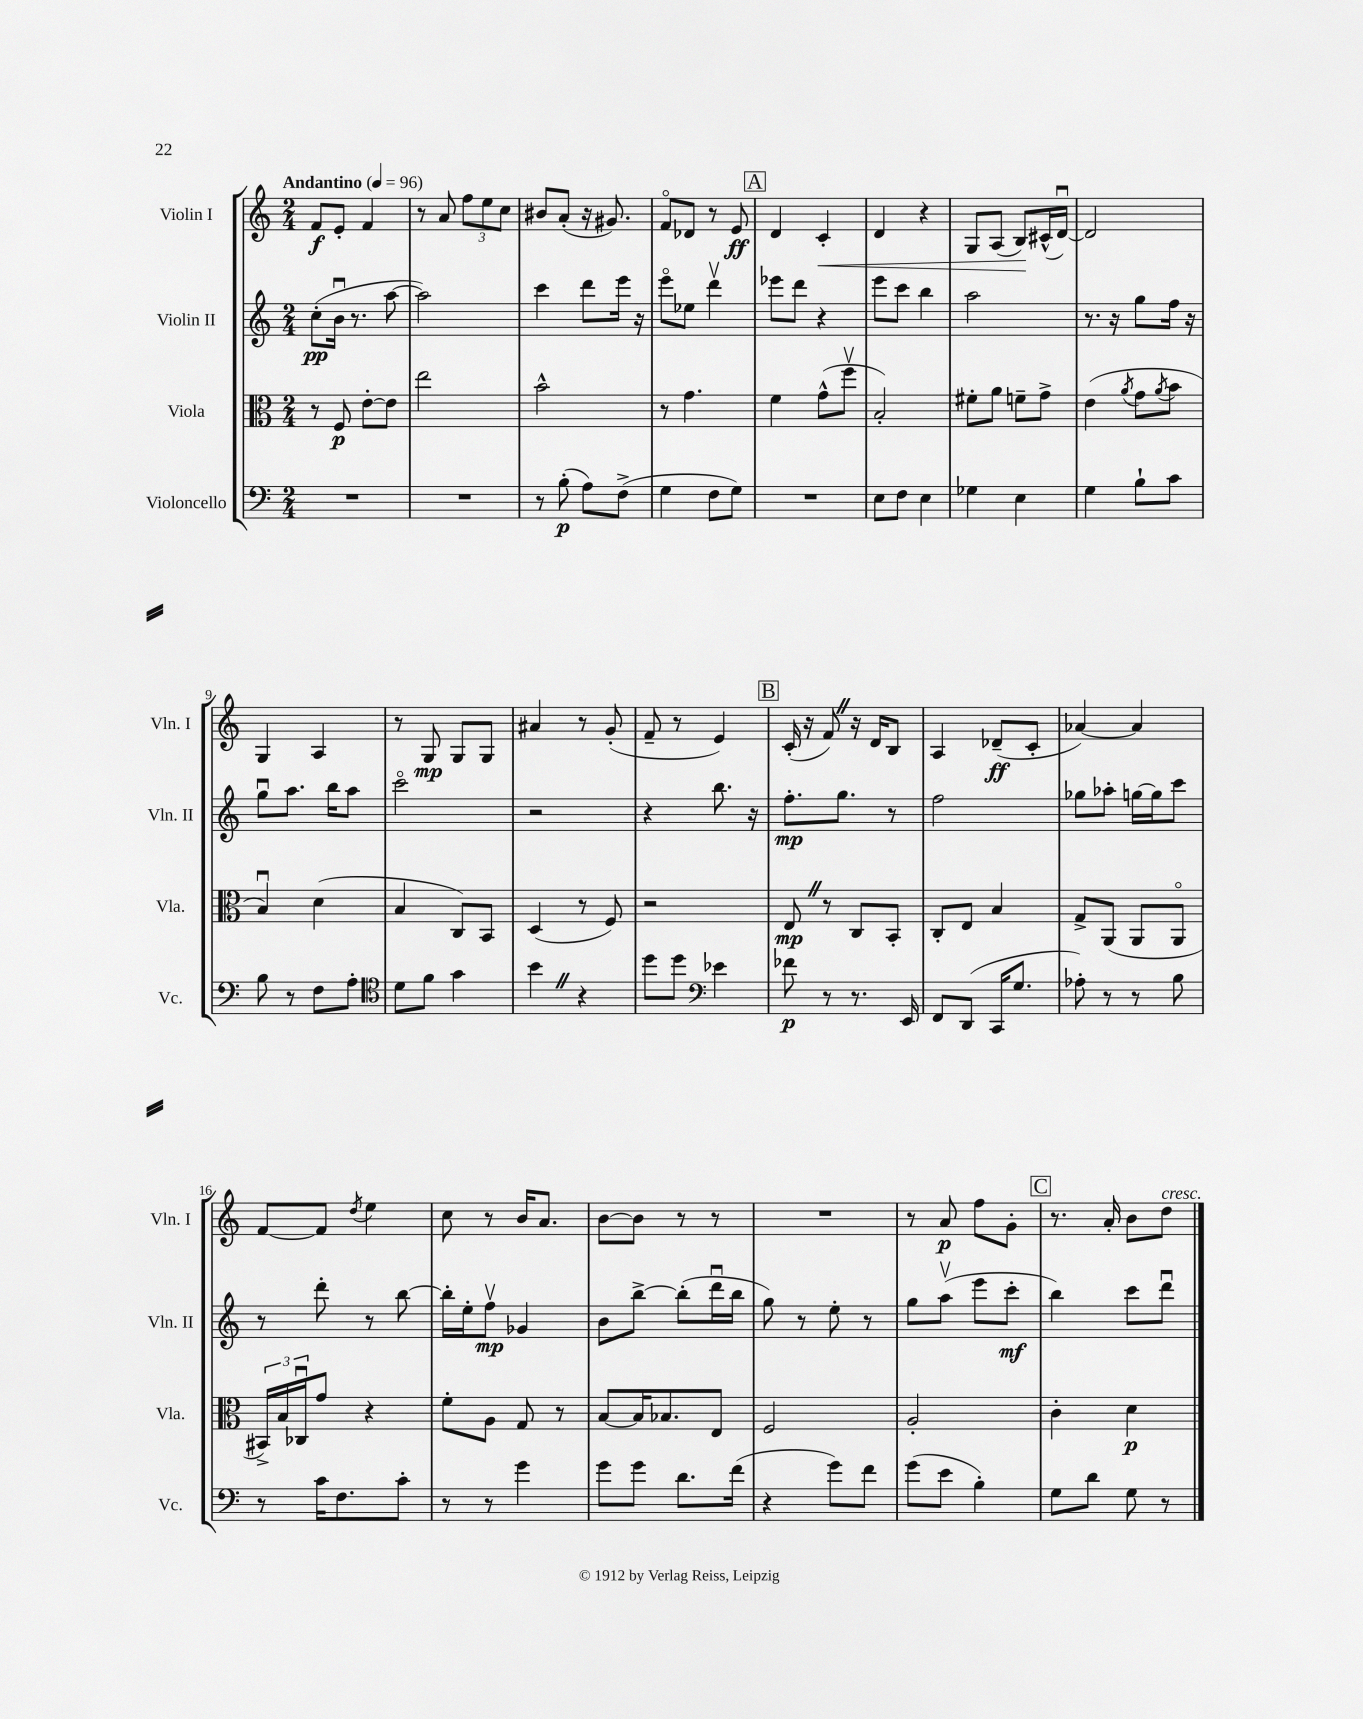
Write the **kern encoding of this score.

**kern	**kern	**kern	**kern
*staff4	*staff3	*staff2	*staff1
*clefF4	*clefC3	*clefG2	*clefG2
*k[]	*k[]	*k[]	*k[]
*M2/4	*M2/4	*M2/4	*M2/4
*MM96	*MM96	*MM96	*MM96
2r	8r	(8cc'	8f
.	8F	16bu	8e'
.	.	8.r	.
.	[8e'	.	4f
.	8e]	[8aa	.
=	=	=	=
2r	2ee	2aa])	8r
.	.	.	8a
.	.	.	12ff
.	.	.	12ee
.	.	.	12cc
=	=	=	=
8r	2b^^	4ccc	8b#
(8B'	.	.	(8a'
8A)	.	8ddd	16r
.	.	.	8.g#)
(8F^	.	16eee	.
.	.	16r	.
=	=	=	=
4G	8r	8eeeo	8fo
.	4.g	8ee-	8d-
8F	.	4dddv	8r
8G)	.	.	8e
=	=	=	=
2r	4f	8eee-	4d
.	.	8ddd	.
.	(8g^^	4r	4c'
.	8ffv	.	.
=	=	=	=
8E	2B')	8eee	4d
8F	.	8ccc	.
4E	.	4bb	4r
=	=	=	=
4G-	8f#'	2aa	8G
.	8a	.	(8A
4E	8f~	.	8B)
.	8g^	.	(16c#^^
.	.	.	[16du)
=	=	=	=
4G	(4e	8.r	2d]
.	.	16r	.
.	8qa	.	.
8B`	8g	8gg	.
.	8qa	.	.
8c	8b	16ff	.
.	.	16r	.
=	=	=	=
8B	4Bu)	8ggu	4G
8r	.	8.aa	.
8F	(4d	.	4A
.	.	16bb	.
8A'	.	8aa	.
=	=	=	=
*clefC4	*	*	*
8d	4B	2ccco	8r
8f	.	.	8G
4g	8C)	.	8G
.	8BB	.	8G
=	=	=	=
4b	(4D	2r	4a#
4r	8r	.	8r
.	8F)	.	(8g'
=	=	=	=
8dd	2r	4r	8f~
8dd	.	.	8r
*clefF4	*	*	*
4e-	.	8.bb	4e)
.	.	16r	.
=	=	=	=
8f-	8E	8.ff'	(16c'
.	.	.	16r
8r	8r	.	8f)
.	.	8.gg	.
8.r	8C	.	16r
.	.	.	16d
.	8BB'	8r	8B
16EE	.	.	.
=	=	=	=
8FF	8C'	2ff	4A
(8DD	8E	.	.
16CC	4B	.	(8d-~
8.G	.	.	.
.	.	.	8c'
=	=	=	=
8A-')	8G^	8gg-	[4a-)
8r	(8AA	8aa-'	.
8r	8AA	[16gg	4a-]
.	.	16gg]	.
8B	8AAo	8ccc	.
=	=	=	=
8r	24BB#^)	8r	[8f
.	24B	.	.
.	24C-u	.	.
16c	8g	8ddd'	8f]
8.F	.	.	.
.	.	.	8qdd
.	4r	8r	4ee
8c'	.	[8bb	.
=	=	=	=
8r	8f'	16bb']	8cc
.	.	16ee'	.
8r	8A	8ffv	8r
4g	8G	4g-	16b
.	.	.	8.a
.	8r	.	.
=	=	=	=
8g	[8B	8b	[8b
8g	16B]	[8bb^	8b]
.	8.B-	.	.
8.d	.	(8bb']	8r
.	8E	16dddu	8r
(16f	.	16bb	.
=	=	=	=
4r	2F	8gg)	2r
.	.	8r	.
8g)	.	8ee'	.
8f	.	8r	.
=	=	=	=
(8g	2A'	8gg	8r
8e	.	(8aav	8a
4B')	.	8eee	8ff
.	.	8ccc'	8g'
=	=	=	=
8G	4c'	4bb)	8.r
8d	.	.	.
.	.	.	16a'
8G	4d	8ccc	8b
8r	.	8dddu	8dd
==	==	==	==
*-	*-	*-	*-
